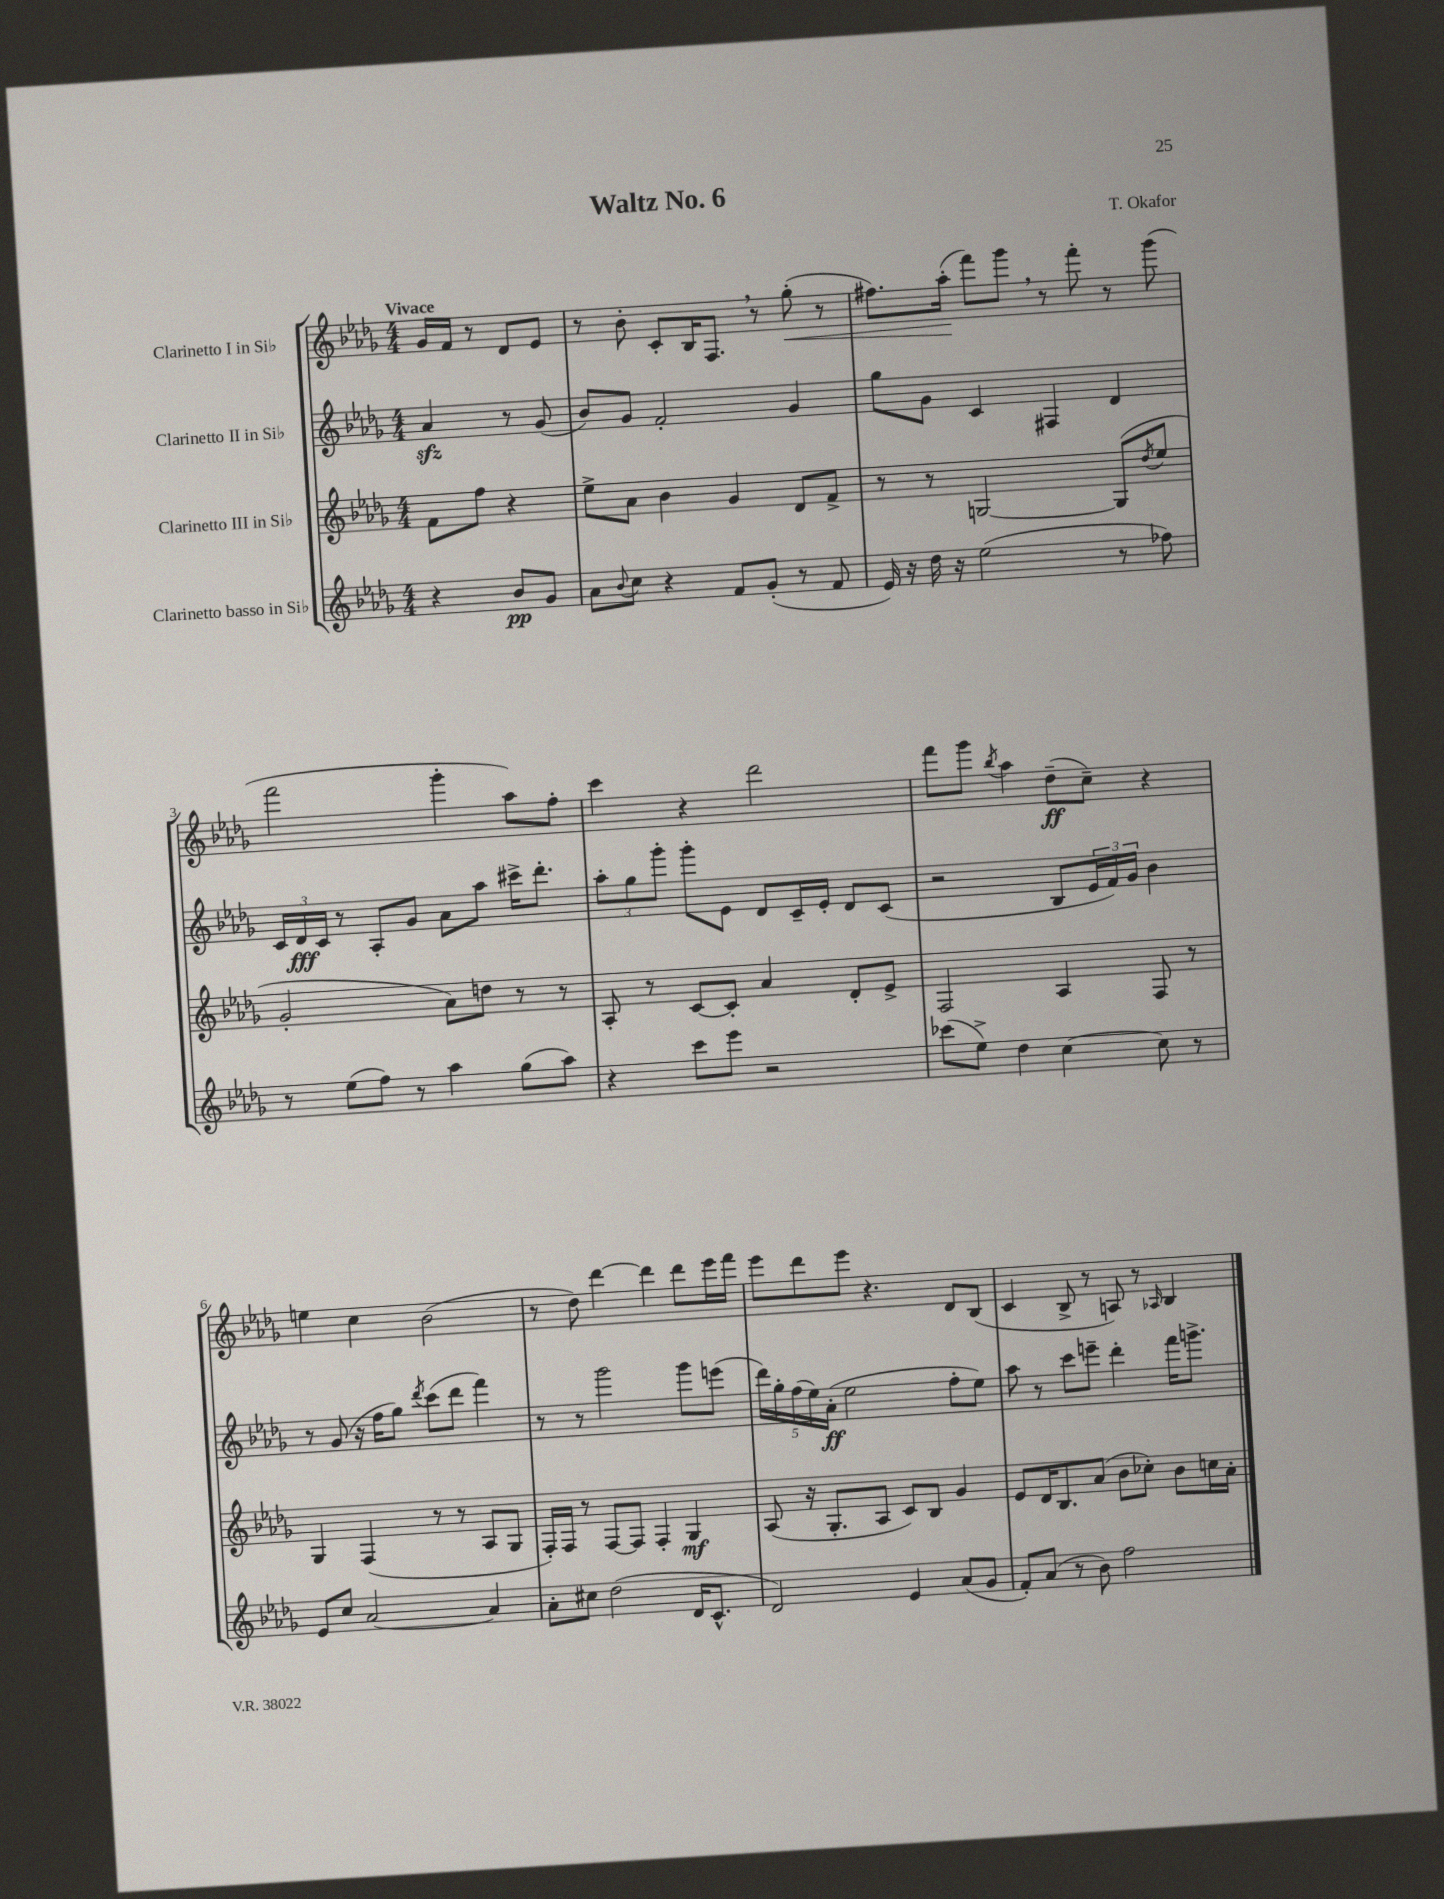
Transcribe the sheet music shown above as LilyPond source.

\header { title = "Waltz No. 6" composer = "T. Okafor" }
<<
\new StaffGroup <<
\new Staff = "s0" \with { instrumentName = "Clarinetto I in Sib" } {
    \clef treble \key des \major \numericTimeSignature \time 4/4 \partial 2 \tempo "Vivace"
    ges'16 f'16 r8 des'8 ees'8 |
    r8 bes'8-. c'8-. bes16 f8. \breathe r8 ges''8-.\<( r8 |
    fis''8.) aes''16-.\!( f'''8) ges'''8 \breathe r8 f'''8-. r8 ges'''8( |
    f'''2 ges'''4-. aes''8) f''8-. |
    c'''4 r4 des'''2 |
    f'''8 ges'''8 \acciaccatura { bes''8 } aes''4 des''8--\ff( c''8--) r4 |
    e''4 c''4 bes'2( |
    r8 des''8) des'''4~ des'''4 des'''8 ees'''16 f'''16 |
    ees'''8 des'''8 ees'''8 r4. des'8 bes8( |
    c'4 bes8-> r8 a8) r8 \grace { aes16 } bes4 \bar "|." |
}
\new Staff = "s1" \with { instrumentName = "Clarinetto II in Sib" } {
    \clef treble \key des \major \numericTimeSignature \time 4/4 \partial 2
    aes'4\sfz r8 ges'8( |
    bes'8) ges'8 f'2-. ges'4 |
    ges''8 ges'8 c'4 fis4 des'4 |
    \tuplet 3/2 { c'16 des'16\fff c'16 } r8 aes8-. ges'8 aes'8 aes''8 cis'''16-> des'''8.-. |
    \tuplet 3/2 { aes''8-. ges''8 ges'''8-. } ges'''8-. ees'8 des'8 c'16-- ees'16-. des'8 c'8( |
    r2 bes8 \tuplet 3/2 { ees'16 f'16) ges'16 } bes'4 |
    r8 ges'8( r16 f''16 ges''8) \acciaccatura { des'''8 } c'''8( des'''8 f'''4) |
    r8 r8 ges'''2 ges'''8 e'''8( |
    \tuplet 5/4 { des'''16) ges''16-. f''16( ees''16) aes'16-.\ff( } ees''2 f''8-. ees''8) |
    aes''8 r8 c'''8 e'''8-- des'''4-. f'''16 g'''8.-> \bar "|." |
}
\new Staff = "s2" \with { instrumentName = "Clarinetto III in Sib" } {
    \clef treble \key des \major \numericTimeSignature \time 4/4 \partial 2
    f'8 f''8 r4 |
    ees''8-> aes'8 bes'4 ges'4 des'8 f'8-> |
    r8 r8 g2~ g8( \acciaccatura { des''8 } ees''8 |
    ges'2-. aes'8) d''8 r8 r8 |
    aes8-. r8 c'8~ c'8-. aes'4 des'8-. ees'8-> |
    f2 aes4 f8 r8 |
    ges4 f4( r8 r8 aes8 ges8 |
    f16-.) f16 r8 f8~ f8 f4-. ges4\mf |
    aes8( r16 ges8.-. aes8 c'8) bes8 ges'4 |
    ees'8 des'16 bes8. aes'8( bes'8 ces''8-.) bes'8 c''16 aes'16-. \bar "|." |
}
\new Staff = "s3" \with { instrumentName = "Clarinetto basso in Sib" } {
    \clef treble \key des \major \numericTimeSignature \time 4/4 \partial 2
    r4 bes'8\pp ges'8 |
    aes'8 \appoggiatura { bes'8 } c''8 r4 f'8 ges'8-.( r8 f'8 |
    ees'16) r16 des''16 r16 ees''2( r8 fes''8) |
    r8 ees''8( f''8) r8 aes''4 ges''8( aes''8) |
    r4 c'''8 ees'''8 r2 |
    ces'''8( ees''8->) des''4 c''4~ c''8 r8 |
    ees'8 c''8 aes'2~ aes'4 |
    aes'8-. cis''8 des''2( des'16 c'8.-^ |
    des'2) ees'4 aes'8( ges'8 |
    f'8-.) aes'8( r8 bes'8) f''2 \bar "|." |
}
>>
>>
